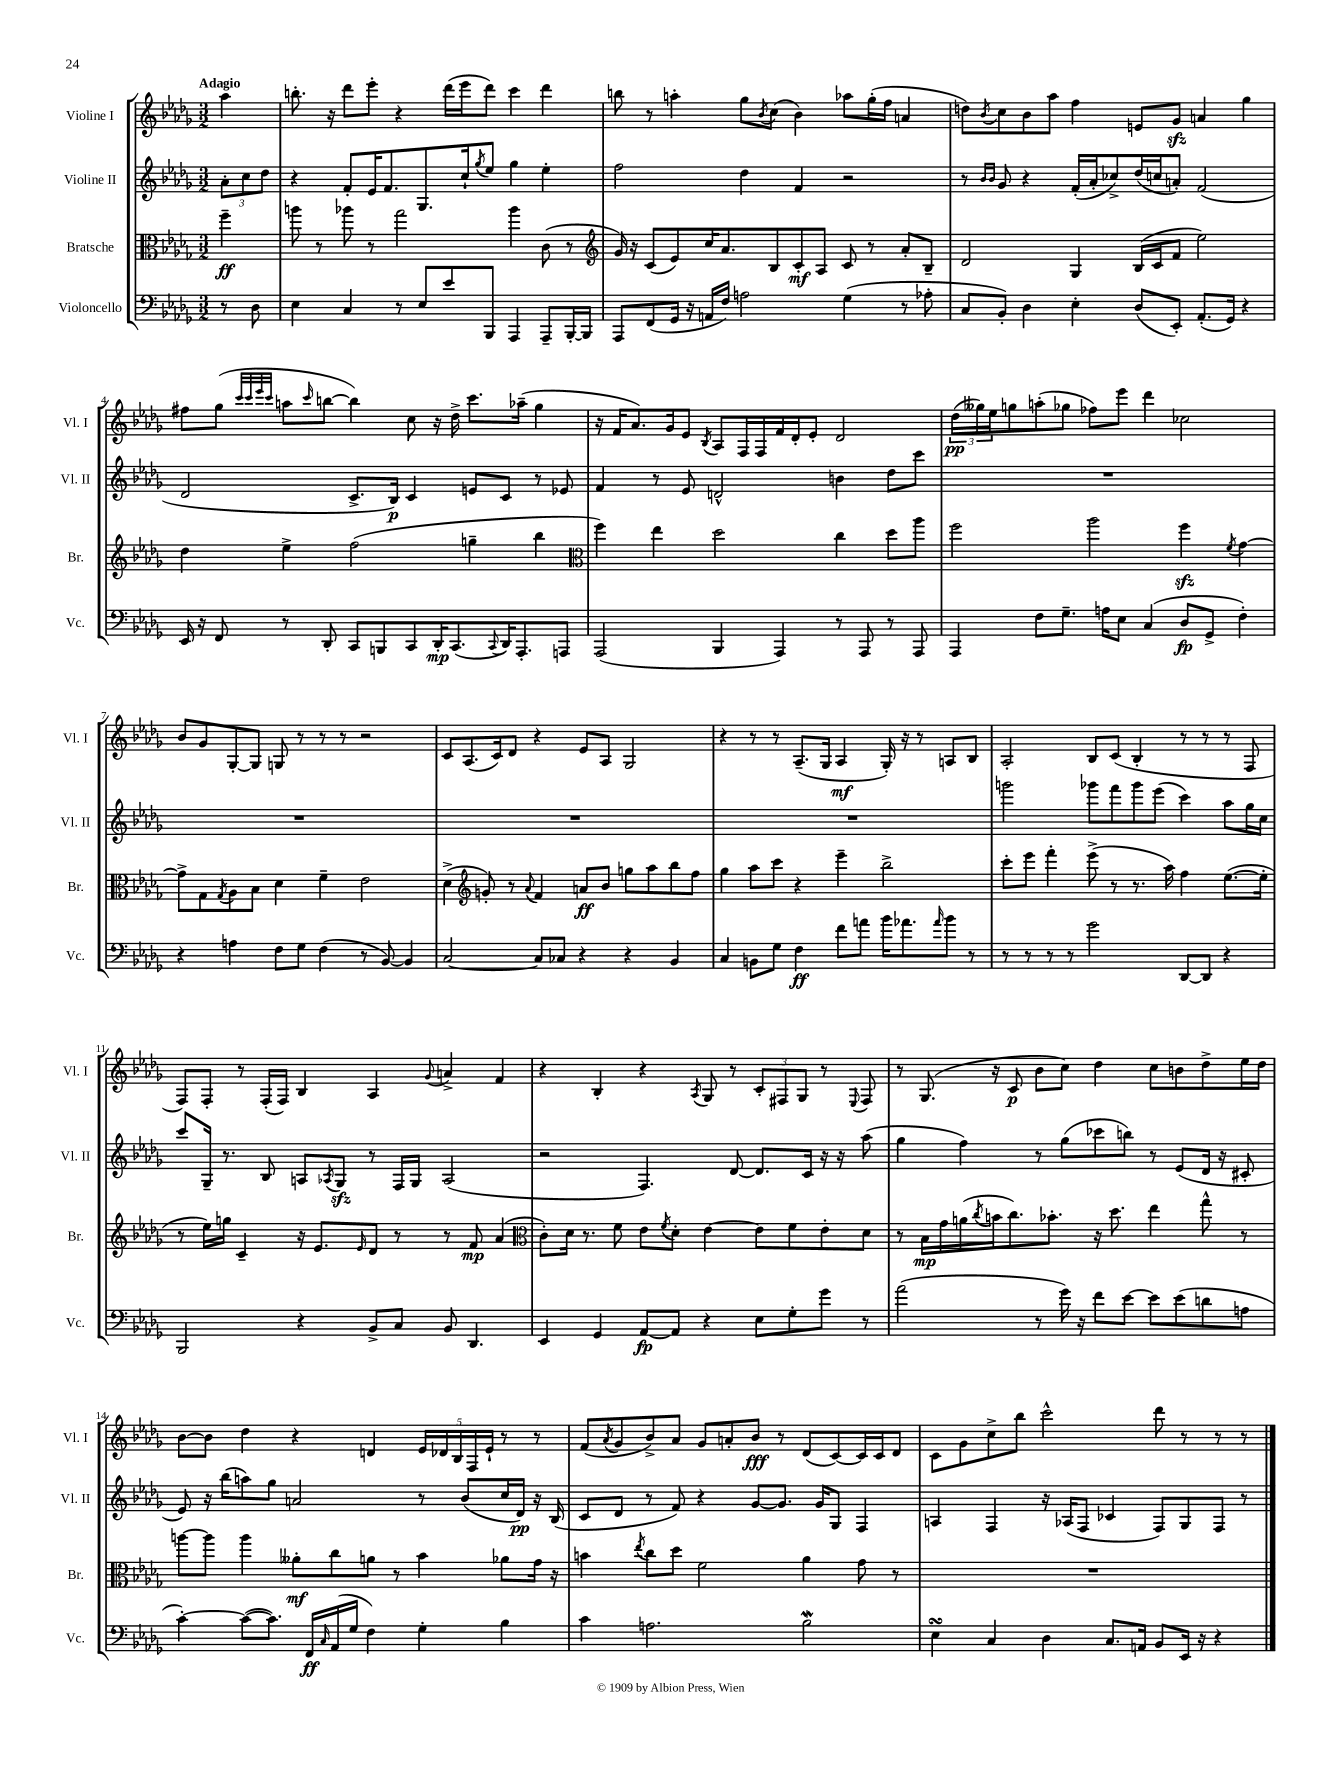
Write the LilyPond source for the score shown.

<<
\new StaffGroup <<
\new Staff = "s0" \with { instrumentName = "Violine I" shortInstrumentName = "Vl. I" } {
    \clef treble \key des \major \numericTimeSignature \time 3/2 \partial 4 \tempo "Adagio"
    aes''4 |
    b''8.-. r16 des'''8 ees'''8-. r4 des'''16( ees'''16 des'''8) c'''4 des'''4 |
    b''8 r8 a''4-. ges''8 \acciaccatura { bes'8 } c''8( bes'4) aes''8 ges''16-.( f''16 a'4 |
    d''8) \acciaccatura { bes'8 } c''8 bes'8 aes''8 f''4 e'8 ges'8\sfz a'4 ges''4 |
    fis''8 ges''8( \grace { c'''32 c'''32 ees'''32 c'''32 } a''8 \grace { c'''16 } b''8~ b''4) c''8 r16 des''16-> c'''8. aes''16--( ges''4 |
    r16 f'16 aes'8.) ges'16 ees'8 \acciaccatura { bes8 } aes8 f16 f16 f'16 des'16-. ees'8-. des'2 |
    \tuplet 3/2 { des''16\pp( geses''16) ees''16 } g''8 a''8-.( ges''8 fes''8) ees'''8 des'''4 ces''2 |
    bes'8 ges'8 ges8~-. ges8 g8 r8 r8 r8 r2 |
    c'8 aes8.( c'16) des'8 r4 ees'8 aes8 ges2 |
    r4 r8 r8 aes8.--( ges16 aes4\mf ges16-.) r16 r8 a8 bes8 |
    aes2-. bes8 c'8( bes4-. r8 r8 r8 f8 |
    f8) f8-. r8 f16-.( f16) bes4 aes4 \appoggiatura { ges'8 } a'4-> f'4 |
    r4 bes4-. r4 \acciaccatura { aes8 } ges8 r8 \tuplet 3/2 { c'8-. fis8 ges8 } r8 \appoggiatura { ees8 } fis8 |
    r8 ges8.( r16 c'8\p bes'8 c''8) des''4 c''8 b'8 des''8-> ees''16 des''16 |
    bes'8~ bes'8 des''4 r4 d'4 \tuplet 5/4 { ees'16 des'16 bes16 f16 ees'16-! } r8 r8 |
    f'8( \acciaccatura { aes'8 } ges'8 bes'8->) aes'8 ges'8 a'8-. bes'8\fff r8 des'8( c'8~) c'16 c'16 des'8 |
    c'8 ges'8 c''8-> bes''8 c'''2-^ des'''8 r8 r8 r8 \bar "|." |
}
\new Staff = "s1" \with { instrumentName = "Violine II" shortInstrumentName = "Vl. II" } {
    \clef treble \key des \major \numericTimeSignature \time 3/2 \partial 4
    \tuplet 3/2 { aes'8-. c''8 des''8 } |
    r4 f'8-. ees'16 f'8. ges8. c''16-! \acciaccatura { ges''8 } ees''8 ges''4 ees''4-. |
    f''2 des''4 f'4 r2 |
    r8 \grace { bes'16 bes'16 } ges'8 r4 f'16-.( aes'16-. ces''8->) des''16( c''16 a'8-.) f'2( |
    des'2 c'8.-> bes16\p) c'4 e'8 c'8 r8 ees'8 |
    f'4 r8 ees'8 d'2-^ b'4 des''8 c'''8 |
    R1. |
    R1. |
    R1. |
    R1. |
    g'''2 ges'''8 f'''8 ges'''8 ees'''8( c'''4) aes''8 ges''16 c''16 |
    c'''8 ges16-- r8. bes8 a8 \acciaccatura { aes8 } ges8\sfz r8 f16 ges16 aes2( |
    r2 f4.) des'8~ des'8. c'16 r16 r16 aes''8( |
    ges''4 f''4) r8 ges''8( ces'''8 b''8) r8 ees'8( des'16 r16 cis'8-. |
    ees'8) r16 bes''16( a''8) ges''8 a'2 r8 bes'8( c''16 des'16\pp) r16 bes16( |
    c'8 des'8 r8 f'8) r4 ges'8~ ges'8. ges'16 ges8 f4 |
    a4 f4 r16 aes16( f8 ces'4 f8) ges8 f8 r8 \bar "|." |
}
\new Staff = "s2" \with { instrumentName = "Bratsche" shortInstrumentName = "Br." } {
    \clef alto \key des \major \numericTimeSignature \time 3/2 \partial 4
    f''4--\ff |
    a''8 r8 aes''8 r8 ges''2 aes''4 c'8( r8 |
    \clef treble ges'16) r16 c'8( ees'8) c''16 aes'8. bes8 c'8-.\mf aes8 c'8 r8 aes'8-. bes8-- |
    des'2 ges4 bes16( c'16 f'8 ees''2) |
    des''4 ees''4-> f''2( g''4-- bes''4 |
    \clef alto f''4) ees''4 des''2 c''4 des''8 aes''8 |
    f''2 aes''2 f''4\sfz \acciaccatura { f'8 } ges'4~ |
    ges'8-> ges8 \acciaccatura { ges8 } aes8 bes8 des'4 f'4-- ees'2 |
    des'4->( \clef treble g'8-.) r8 \appoggiatura { aes'8 } f'4 a'8\ff bes'8 g''8 aes''8 bes''8 f''8 |
    ges''4 aes''8 c'''8 r4 ees'''4-- bes''2-> |
    c'''8-. ees'''8 f'''4-. ees'''8->( r8 r8. aes''16) f''4 ees''8.~( ees''16-. |
    r8 ees''16) g''16 c'4-- r16 ees'8. \grace { ees'16 } des'8 r8 r8 f'8\mp aes'4( |
    \clef alto c'8-.) des'16 r8. f'8 ees'8 \acciaccatura { f'8 } des'8-. ees'4~ ees'8 f'8 ees'8-. des'8 |
    r8 bes16\mp ges'16 a'16( \acciaccatura { c''8 } b'16 c''8.) bes'8.-. r16 des''8. ees''4 ges''8-^ r8 |
    a''8~ a''8 a''4 aeses'8-.\mf c''8 a'8 r8 bes'4 aes'8 ges'16 r16 |
    b'4 \acciaccatura { ees''8 } c''8 des''8 f'2 aes'4 ges'8 r8 |
    R1. \bar "|." |
}
\new Staff = "s3" \with { instrumentName = "Violoncello" shortInstrumentName = "Vc." } {
    \clef bass \key des \major \numericTimeSignature \time 3/2 \partial 4
    r8 des8 |
    ees4 c4 r8 ees8 ees'8 bes,,8 aes,,4 aes,,8-- bes,,16~-. bes,,16 |
    aes,,8 f,8( ges,16 r16 a,16 f16) a2 ges4( r8 aes8-. |
    c8 bes,8-.) des4 ees4-. des8( ees,8-.) aes,8.-.( ges,16) r4 |
    ees,16 r16 f,8 r8 des,8-. c,8 b,,8 c,8 des,16-.\mp c,8.( \appoggiatura { c,8 } des,16) aes,,8.-. a,,8 |
    aes,,2( bes,,4 aes,,4) r8 aes,,8 r8 aes,,8 |
    aes,,4 f8 ges8.-- a16 ees8 c4( des8\fp ges,8-> f4-.) |
    r4 a4 f8 ges8 f4( r8 bes,8~) bes,4 |
    c2~ c8 ces8 r4 r4 bes,4 |
    c4 b,8 ges8 f4\ff f'8 a'8 bes'16 aes'8. \grace { aes'16 } bes'8 r8 |
    r8 r8 r8 r8 ges'2 des,8~ des,8 r4 |
    bes,,2 r4 bes,8-> c8 bes,8 des,4. |
    ees,4 ges,4 aes,8~\fp aes,8 r4 ees8 ges8-. ges'8 r8 |
    aes'2( r8 ges'16) r16 f'8 ees'8~ ees'8 ees'8( d'8 a8 |
    c'4~-.) c'8~( c'8.) f,16\ff \grace { c16 } aes,16( ges16 f4) ges4-. bes4 |
    c'4 a2. bes2\mordent |
    ees4\turn c4 des4 c8. a,16 bes,8 ees,16 r16 r4 \bar "|." |
}
>>
>>
